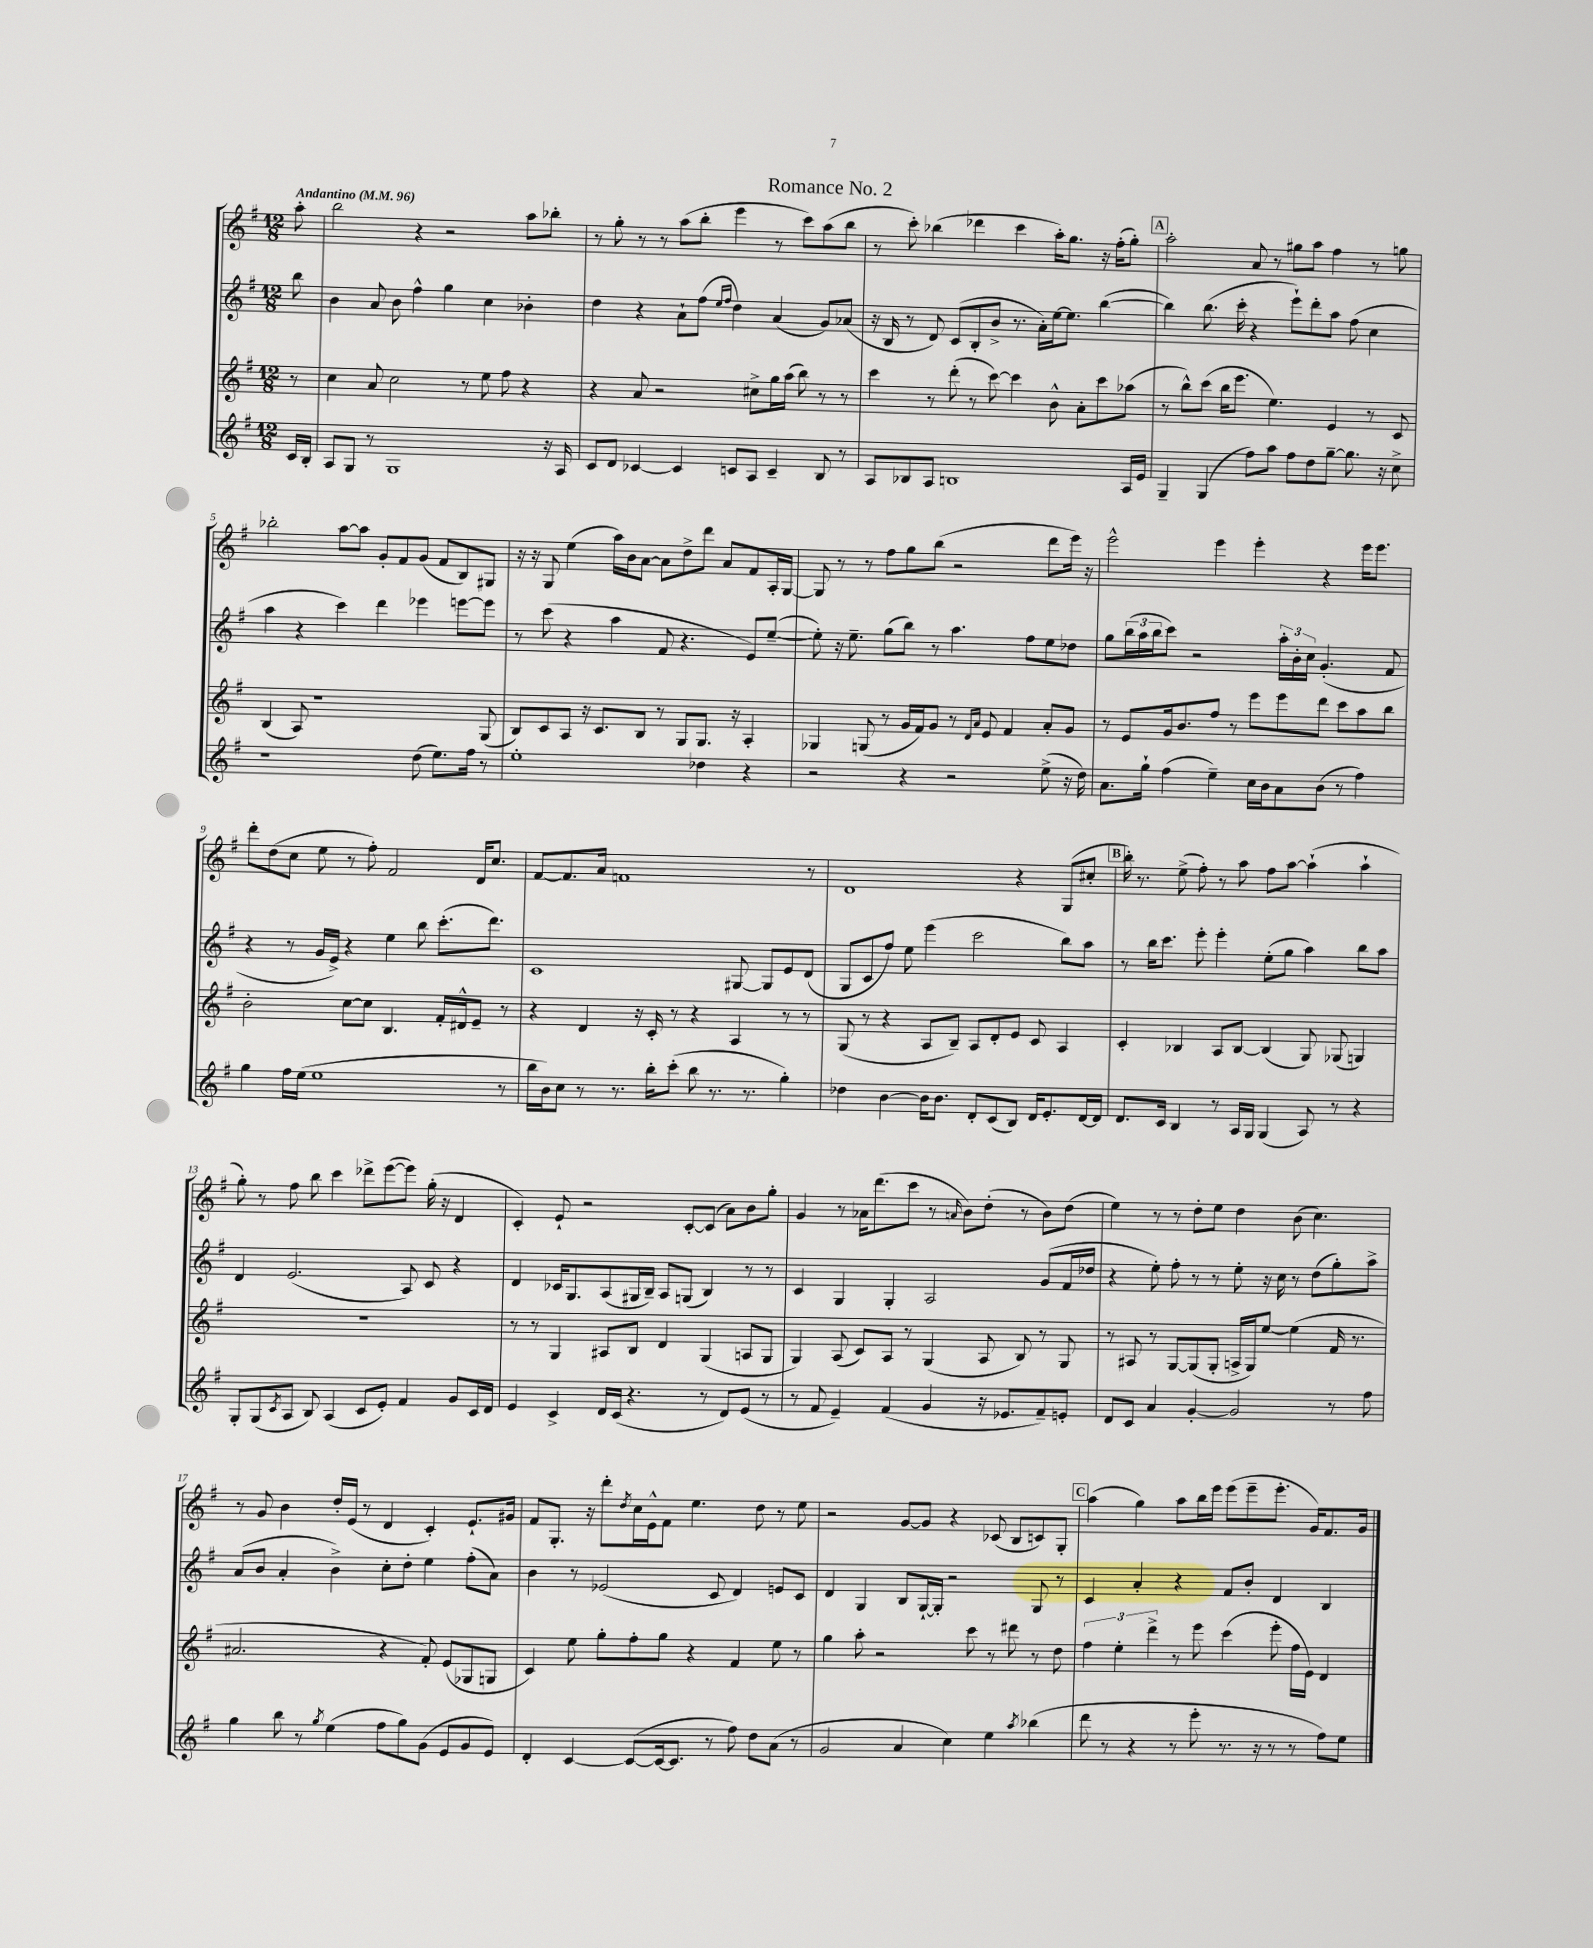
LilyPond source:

\header { title = "Romance No. 2" }
<<
\new StaffGroup <<
\new Staff = "s0" {
    \clef treble \key g \major \numericTimeSignature \time 12/8 \partial 8 \tempo "Andantino" 4 = 96
    a''8-. |
    b''2 r4 r2 a''8 bes''8-. |
    r8 g''8-. r8 r8 a''8( b''8-. e'''4 r8 c'''8) a''8( b''8 |
    r8 c'''8-.) bes''4( des'''4 c'''4 a''16-.) g''8. r16 fis''16-.( g''8-.) |
    \mark \markup { \box "A" } a''2-. a'8 r8 gis''8 a''8 fis''4 r8 g''8 |
    bes''2-. a''8~ a''8 g'8-. fis'8 g'8( fis'8 b8) gis8 |
    r16 r16 g8 e''4( a''16) b'16 a'8~ a'8 d''8-> d'''8 a'8 fis'8 a16-. g16~ |
    g8 r8 r8 fis''8 g''8 b''8( r2 d'''8 e'''16) r16 |
    e'''2-^ e'''4 e'''4-. r4 e'''16 e'''8. |
    d'''8-. d''8( c''8 e''8 r8 fis''8-.) fis'2 d'16 c''8. |
    fis'8~ fis'8. a'16 f'1 r8 |
    d'1 r4 g8( cis''8-. |
    \mark \markup { \box "B" } b''16-.) r8. e''8->( fis''8-.) r8 a''8 fis''8 a''8~ a''4-!( a''4-! |
    g''8-.) r8 fis''8 b''8 c'''4 des'''8-> e'''8~( e'''8) g''16-.( r16 d'4 |
    c'4-.) e'8-! r2 c'8~-. c'8( a'8) b'8 g''8-. |
    g'4 r8 aes'16 d'''8.( c'''8 r8 \grace { a'16 } b'8) d''8-.( r8 b'8) d''8( |
    e''4) r8 r8 d''8-. e''8 d''4 b'8( c''4.) |
    r8 g'8 b'4 d''16-. e'16( r8 d'4 c'4-.) e'8.-! gis'16 |
    fis'8 g8.-. r16 d'''8-. \acciaccatura { d''8 } c''16 e'16-^ fis'8 e''4. d''8 r8 e''8 |
    r2 g'8~ g'8 r4 ces'8( b8 c'8) g8-. |
    \mark \markup { \box "C" } a''4( g''4) a''8 b''16 e'''16 e'''8( e'''8-- e'''8.-. g'16) fis'8. g'16 \bar "|." |
}
\new Staff = "s1" {
    \clef treble \key g \major \numericTimeSignature \time 12/8 \partial 8
    b''8 |
    b'4 a'8 b'8 fis''4-^ g''4 c''4 bes'4-. |
    d''4 r4 a'8-! fis''8( \grace { e''16 fis''16 } d''4) a'4( g'8) aes'8( |
    r16 b16 r8 d'8) c'8( b8-. b'8-> r8. a'16-.) e''16~ e''8. b''4~( |
    \mark \markup { \box "A" } b''4) b''8.( c'''16-. r4 e'''8-!) d'''8-. a''8 fis''8( c''4 |
    a''4 r4 c'''4) d'''4 ees'''4 e'''8~ e'''8 |
    r8 c'''8( r4 a''4 fis'8 r4. e'8) e''8~--( |
    e''8-.) r16 e''8.-- g''8( b''8) r8 a''4. fis''8 e''8 des''8 |
    g''8 \tuplet 3/2 { b''16( a''16 b''16 } c'''8) r2 \tuplet 3/2 { a''16-. b'16-. c''16 } g'4.-.( fis'8 |
    r4 r8 g'16 e'16->) r4 e''4 b''8 c'''8.-.( d'''8.) |
    c'1 gis8~ gis8 e'8 d'8( |
    g8 c'8 fis''8) e''8 e'''4( c'''2 b''8) a''8 |
    \mark \markup { \box "B" } r8 b''16 c'''8. e'''8-. e'''4-. e''8-.( g''8 a''4) b''8 a''8 |
    d'4 e'2.( a8) c'8 r4 |
    d'4 ces'16 g8. a8( gis16 b16--) a8 g8( b4) r8 r8 |
    c'4 g4 g4-. a2 g'8( fis'16 des''16 |
    r4 e''8-.) fis''8-. r8 r8 e''8-. r16 c''16 r8 d''8( g''8-.) a''8-> |
    a'8( b'8 a'4-. b'4->) c''8-. d''8-. e''4 fis''8-.( a'8) |
    b'4 r8 ees'2( c'8 d'4) e'8 c'8 |
    d'4 g4 b8 g16~-! g16-. r2 g8 r8 |
    \mark \markup { \box "C" } c'4 a'4-. r4 fis'8 b'8-. d'4 b4 \bar "|." |
}
\new Staff = "s2" {
    \clef treble \key g \major \numericTimeSignature \time 12/8 \partial 8
    r8 |
    c''4 a'8 c''2 r8 e''8 fis''8 r4 |
    r4 a'8 r2 cis''8-> g''16 a''16( b''8) r8 r8 |
    c'''4 r8 d'''8-.( r8 c'''8~) c'''4 b'8-^ a'8-. c'''8 aes''8( |
    \mark \markup { \box "A" } r8 b''8-^) c'''8( b''16 e'''8. e''4.) e'4 r8 c'8 |
    b4( a8) r1 g8( |
    b8) c'8 a8 r16 c'8. b8 r8 g8 g8. r16 a4-. |
    ges4 g8( r8 g'16 fis'16) g'8 r8 \grace { d'16 a'16 } e'8 fis'4 a'8-. g'8 |
    r8 e'8 g'16 b'8. fis''8 r8 e'''8 e'''8 d'''8 c'''8 a''8 b''8 |
    b'2-. c''8~ c''8 b4. fis'16-. dis'16-^ e'8-- r8 |
    r4 d'4 r16 c'16-. r8 r4 a4 r8 r8 |
    g8( r8 r4 a8 b8--) a8 d'8-. e'8 c'8 a4 |
    \mark \markup { \box "B" } c'4-. bes4 a8 bes8~ bes4( g8) ges8( g4) |
    R1. |
    r8 r8 g4 ais8 b8 d'4 g4( a8 g8 |
    g4) a8( c'8) a8 r8 g4( a8 b8) r8 g8 |
    r8 ais8 r8 g8~ g8( g8-. a16-> g16) e''8~ e''4( fis'16 r8. |
    ais'2. r4 fis'8-.) e'8( ges8 g8 |
    c'4) e''8 g''8-. fis''8-. g''8 r4 fis'4 e''8 r8 |
    g''4 a''8-. r2 c'''8 r8 dis'''8 r8 d''8 |
    \mark \markup { \box "C" } \tuplet 3/2 { fis''4 e''4-. d'''4-> } r8 e'''8 c'''4( e'''8-. fis''16 e'16) d'4 \bar "|." |
}
\new Staff = "s3" {
    \clef treble \key g \major \numericTimeSignature \time 12/8 \partial 8
    c'16 b16-. |
    a8 g8 r8 g1 r16 a16 |
    c'8 d'8 ces'4~ ces'4 c'8 a8 c'4-- b8 r8 |
    a8 bes8 a8 b1 a16 e'16 |
    \mark \markup { \box "A" } g4-- g4( fis''8) a''8 fis''8 d''8 g''8~-- g''8. r16 c''8-> |
    r1 d''8( e''8.) fis''16 r8 |
    e''1-. des''4 r4 |
    r2 r4 r2 e''8->( r16 d''16) |
    a'8. g''16-! fis''4( e''4--) c''16 b'16 a'8 b'8( r8 fis''4) |
    g''4 fis''16 e''16( e''1 r8 |
    b''16 b'16) c''8 r8 r8. b''16-. c'''8-.( b''8 r8. r8. g''4-.) |
    des''4 b'4~ b'16 b'8. d'8-. c'8( b8) d'16 e'8.-. d'16~ d'16 |
    \mark \markup { \box "B" } d'8. c'16 b4 r8 a16 g16 g4( a8) r8 r4 |
    g8-. g8( \acciaccatura { c'8 } a8 b8) a4( c'8 e'8-.) fis'4 g'8 c'16 d'16 |
    e'4 c'4-> d'16 c'16( r4. r8 d'8) e'8( r8 |
    r8 fis'8 e'4--) fis'4( g'4 r16 ees'8. fis'8--) e'8-. |
    d'8 c'8 a'4 g'4~-. g'2 r8 fis''8 |
    g''4 b''8 r8 \acciaccatura { g''8 } e''4( fis''8 g''8) g'8( e'8 g'8 e'8) |
    d'4-. c'4~ c'8~( c'16~ c'8. r8 fis''8) d''8 a'8( r8 |
    g'2 a'4 c''4) e''4 \acciaccatura { a''8 } bes''4( |
    \mark \markup { \box "C" } d'''8 r8 r4 r8 e'''8-. r8. r16 r8 r8 fis''8) e''8 \bar "|." |
}
>>
>>
